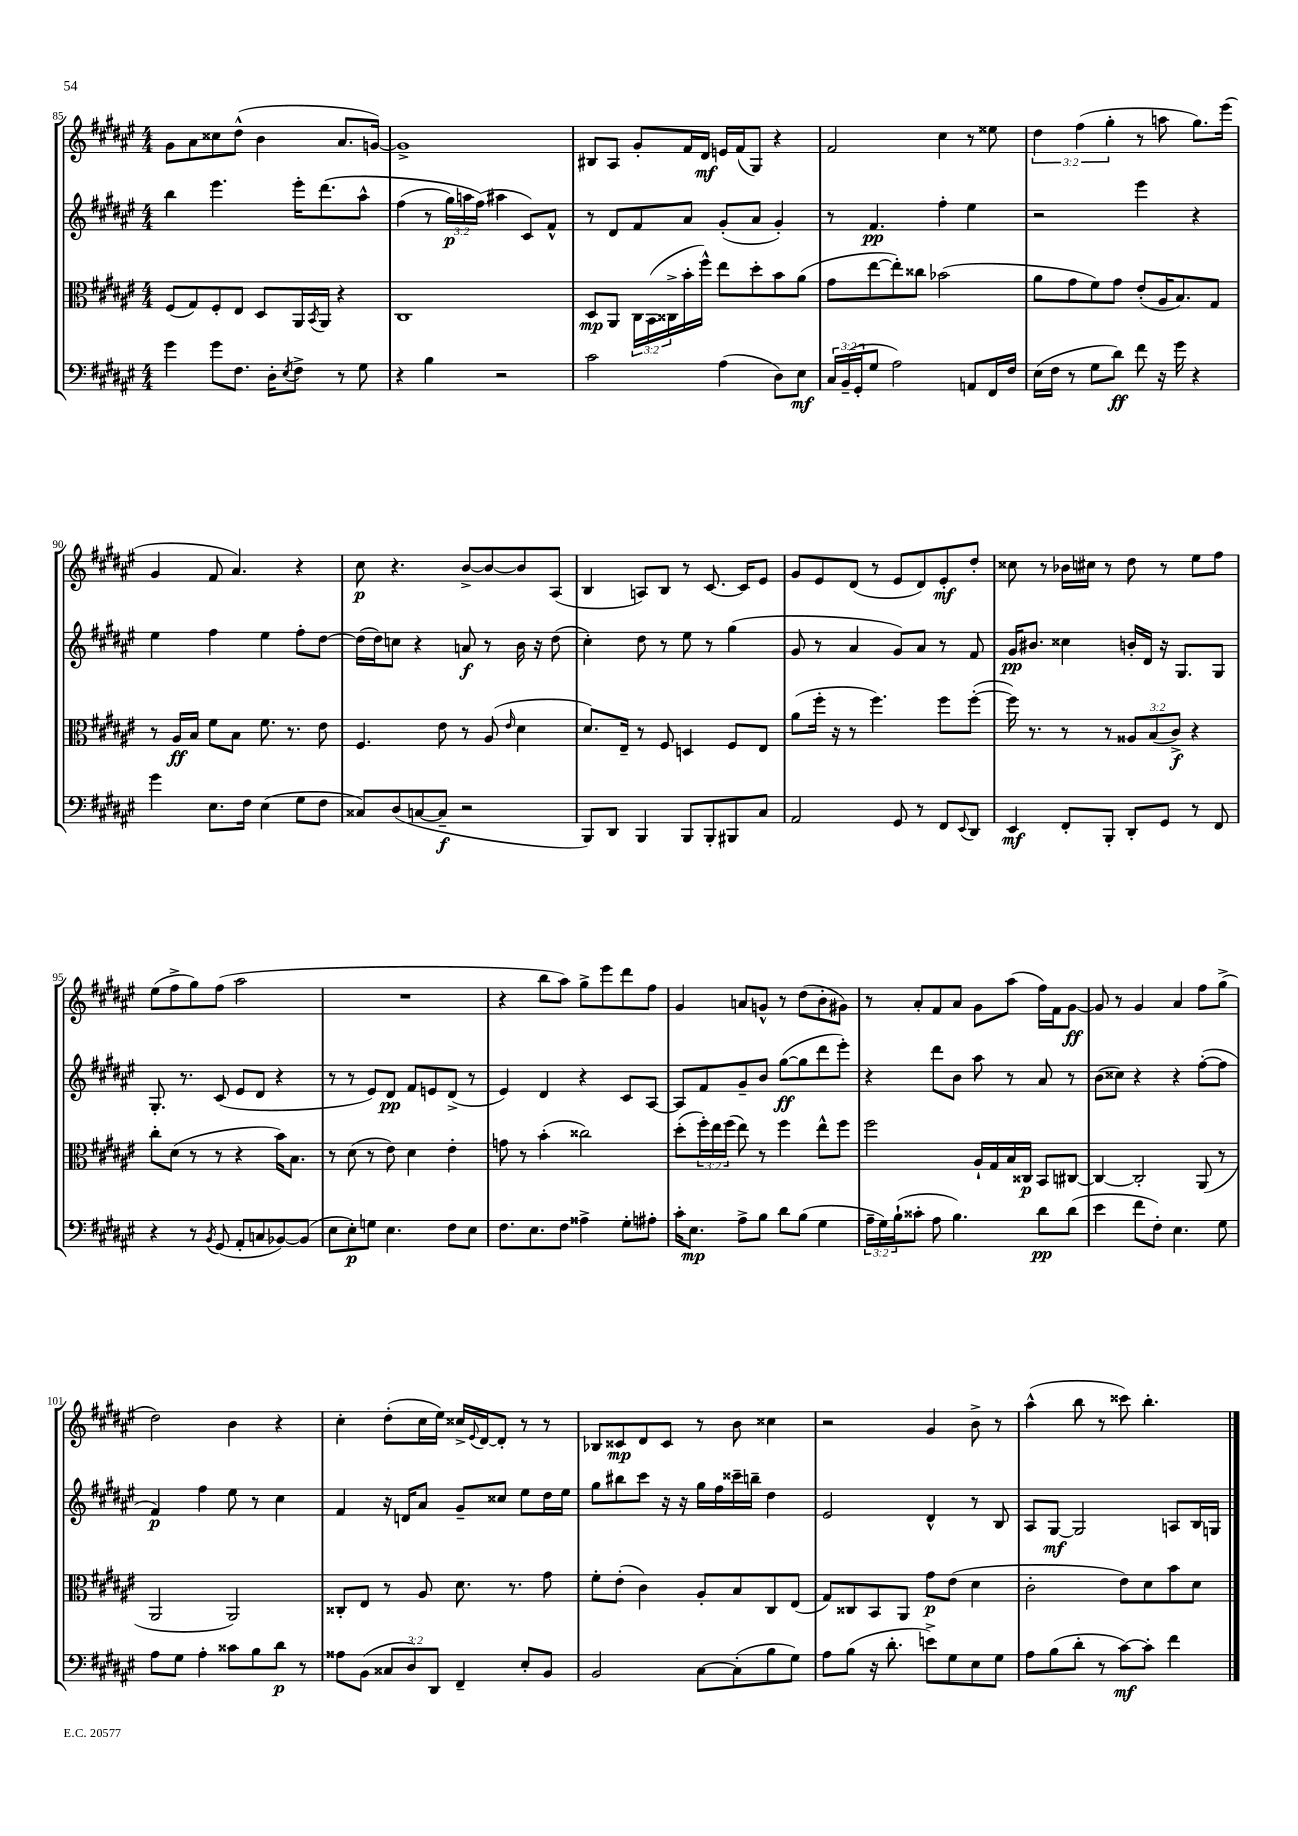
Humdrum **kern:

**kern	**kern	**kern	**kern
*staff4	*staff3	*staff2	*staff1
*clefF4	*clefC3	*clefG2	*clefG2
*k[f#c#g#d#a#e#]	*k[f#c#g#d#a#e#]	*k[f#c#g#d#a#e#]	*k[f#c#g#d#a#e#]
*M4/4	*M4/4	*M4/4	*M4/4
4g#	(8F#	4bb	8g#
.	8G#)	.	8a#
8g#	8F#'	4.eee#	8cc##
8.F#	8E#	.	(8dd#^^
.	8D#	.	4b
16D#'	.	.	.
8qE#	.	.	.
8F#^	16AA#	16eee#'	.
.	8qBB	.	.
.	16AA#	&(8.ddd#	.
8r	4r	.	8.a#
8G#	.	8aa#^^	.
.	.	.	[16g)
=	=	=	=
4r	1C#	(4ff#	1g^]
4B	.	8r	.
.	.	24gg#)	.
.	.	24aa	.
.	.	(24ff#&)	.
2r	.	4aa#	.
.	.	8c#)	.
.	.	8f#^^	.
=	=	=	=
2c#	8D#	8r	8B#
.	8AA#	8d#	8A#
.	24C#	8f#	8g#'
.	(24BB	.	.
.	24C##^	.	.
.	16b'	8a#	16f#
.	16ff#^^)	.	16d#
(4A#	8ee#	(8g#'	16e
.	.	.	(16f#
.	8dd#'	8a#	8G#)
8D#)	8b	4g#')	4r
8E#	(8a#	.	.
=	=	=	=
24C#	8g#	8r	2f#
(24BB~	.	.	.
24GG#'	.	.	.
8G#	[8ee#	4.f#	.
2A#)	8ee#'])	.	.
.	8cc##	.	.
.	(2b-	4ff#'	4cc#
8AA	.	4ee#	8r
16FF#	.	.	8ee##
16F#	.	.	.
=	=	=	=
(16E#	8a#	2r	6dd#
16F#	.	.	.
8r	8g#	.	.
.	.	.	(6ff#
8G#	8f#)	.	.
.	.	.	6gg#'
8d#)	8g#	.	.
8f#	(8e#'	4eee#	8r
16r	16A#	.	8aa
16g#	8.B)	.	.
4r	.	4r	8.gg#)
.	8G#	.	.
.	.	.	(16eee#
=	=	=	=
4g#	8r	4ee#	4g#
.	16A#	.	.
.	16B	.	.
8.E#	8f#	4ff#	8f#
.	8B	.	4.a#)
16F#	.	.	.
(4E#	8.f#	4ee#	.
.	8.r	.	.
8G#	.	8ff#'	4r
8F#	8e#	[8dd#	.
=	=	=	=
8C##)	4.F#	(16dd#]	8cc#
.	.	16dd#)	.
(8D#	.	8cc	4.r
[8C	.	4r	.
8C~]	8e#	.	.
2r	8r	8a	[8b^
.	(8A#	8r	8b_
.	16qqe#	.	.
.	4d#	16b	8b]
.	.	16r	.
.	.	(8dd#	(8A#
=	=	=	=
8BBB)	8.d#)	4cc#')	4B
8DD#	.	.	.
.	16E#~	.	.
4BBB	8r	8dd#	8A)
.	8F#	8r	8B
8BBB	4D	8ee#	8r
8BBB'	.	8r	[8.c#
8BBB#	8F#	(4gg#	.
.	.	.	16c#]
8C#	8E#	.	8e#
=	=	=	=
2AA#	(8a#	8g#	8g#
.	16ff#'	8r	8e#
.	16r	.	.
.	8r	4a#	(8d#
.	4.ff#)	.	8r
8GG#	.	8g#)	8e#
8r	.	8a#	8d#)
8FF#	8ff#	8r	8e#'
8qqEE#	.	.	.
8DD#	([8ff#'	8f#	8dd#'
=	=	=	=
4EE#	16ff#])	16g#	8cc##
.	8.r	8.b#	.
.	.	.	8r
8FF#'	8r	4cc##	16b-
.	.	.	16cc#
8BBB'	8r	.	8r
8DD#'	12A##	16b'	8dd#
.	.	16d#	.
.	(12B	.	.
8GG#	.	16r	8r
.	12c#^)	.	.
.	.	8.G#	.
8r	4r	.	8ee#
8FF#	.	8G#	8ff#
=	=	=	=
4r	8cc#'	8.G#'	(8ee#
.	(8d#	.	8ff#^
.	.	8.r	.
8r	8r	.	8gg#)
8qBB	.	.	.
(8GG#	8r	(8c#	(8ff#
8AA#'	4r	8e#	2aa#
8C	.	8d#	.
[8BB-)	16b)	4r	.
.	8.B	.	.
(8BB-]	.	.	.
=	=	=	=
8E#	8r	8r	1r
8E#')	(8d#	8r	.
8G	8r	8e#)	.
4.E#	8e#)	8d#	.
.	4d#	8f#	.
.	.	8e	.
8F#	4e#'	(8d#^	.
8E#	.	8r	.
=	=	=	=
8.F#	8g	4e#)	4r
.	8r	.	.
8.E#	.	.	.
.	(4b'	4d#	8bb
8F#	.	.	8aa#)
4A##^	2cc##)	4r	8gg#^
.	.	.	8eee#
8G#'	.	8c#	8ddd#
8A#'	.	[8A#	8ff#
=	=	=	=
16c#'	(8dd#'	8A#]	4g#
8.E#	.	.	.
.	24ff#')	8f#	.
.	24ee#	.	.
.	(24ff#	.	.
8A#^	8ee#)	8g#~	8a
8B	8r	8b	8g^^
8d#	4ff#	([8gg#	8r
(8B	.	8gg#]	(8dd#
4G#	8ee#^^	8ddd#	8b'
.	8ff#	8eee#')	8g#)
=	=	=	=
24A#~	2ff#	4r	8r
24G#)	.	.	.
(24B`	.	.	.
8c##'	.	.	8a#'
8A#	.	8ddd#	8f#
4.B)	.	8b	8a#
.	16A#`	8aa#	8g#
.	16G#	.	.
.	16B	8r	(8aa#
.	16C##	.	.
8d#	8BB	8a#	16ff#)
.	.	.	16f#
(8d#	[8C#	8r	[8g#
=	=	=	=
4e#	4C#_	(8b	8g#]
.	.	8cc##)	8r
8f#	2C#']	4r	4g#
8F#')	.	.	.
4.E#	.	4r	4a#
.	(8AA#	([8ff#'	8ff#
8G#	8r	8ff#]	(8gg#^
=	=	=	=
8A#	2AA#	4f#)	2dd#)
8G#	.	.	.
4A#'	.	4ff#	.
8c##	2AA#)	8ee#	4b
8B	.	8r	.
8d#	.	4cc#	4r
8r	.	.	.
=	=	=	=
8A##	8C##'	4f#	4cc#'
(8BB	8E#	.	.
12C##	8r	16r	(8dd#'
.	.	16d	.
12D#)	.	.	.
.	8A#	8a#	16cc#
12DD#	.	.	.
.	.	.	16ee#)
4FF#~	8.d#	8g#~	16cc##^
.	.	.	8qqe#
.	.	.	[16d#
.	.	8cc##	8d#']
.	8.r	.	.
8E#'	.	8ee#	8r
8BB	8g#	16dd#	8r
.	.	16ee#	.
=	=	=	=
2BB	8f#'	8gg#	8B-
.	(8e#'	8bb#	8c##
.	4c#)	8ccc#	8d#
.	.	16r	8c##
.	.	16r	.
[8C#	8A#'	16gg#	8r
.	.	16ff#	.
(8C#']	8B	16ccc##~	8b
.	.	16bb~	.
8B	8C#	4dd#	4cc##
8G#)	(8E#	.	.
=	=	=	=
8A#	8G#)	2e#	2r
(8B	8C##	.	.
16r	8BB	.	.
8.d#'	.	.	.
.	8AA#	.	.
8e^)	8g#	4d#^^	4g#
8G#	(8e#	.	.
8E#	4d#	8r	8b^
8G#	.	8B	8r
=	=	=	=
8A#	2c#'	8A#	(4aa#^^
(8B	.	[8G#	.
8d#'	.	2G#]	8bb
8r	.	.	8r
[8c#)	8e#)	.	8ccc##)
8c#']	8d#	.	4.bb'
4f#	8b	8A	.
.	8d#	16B	.
.	.	16G	.
==	==	==	==
*-	*-	*-	*-
